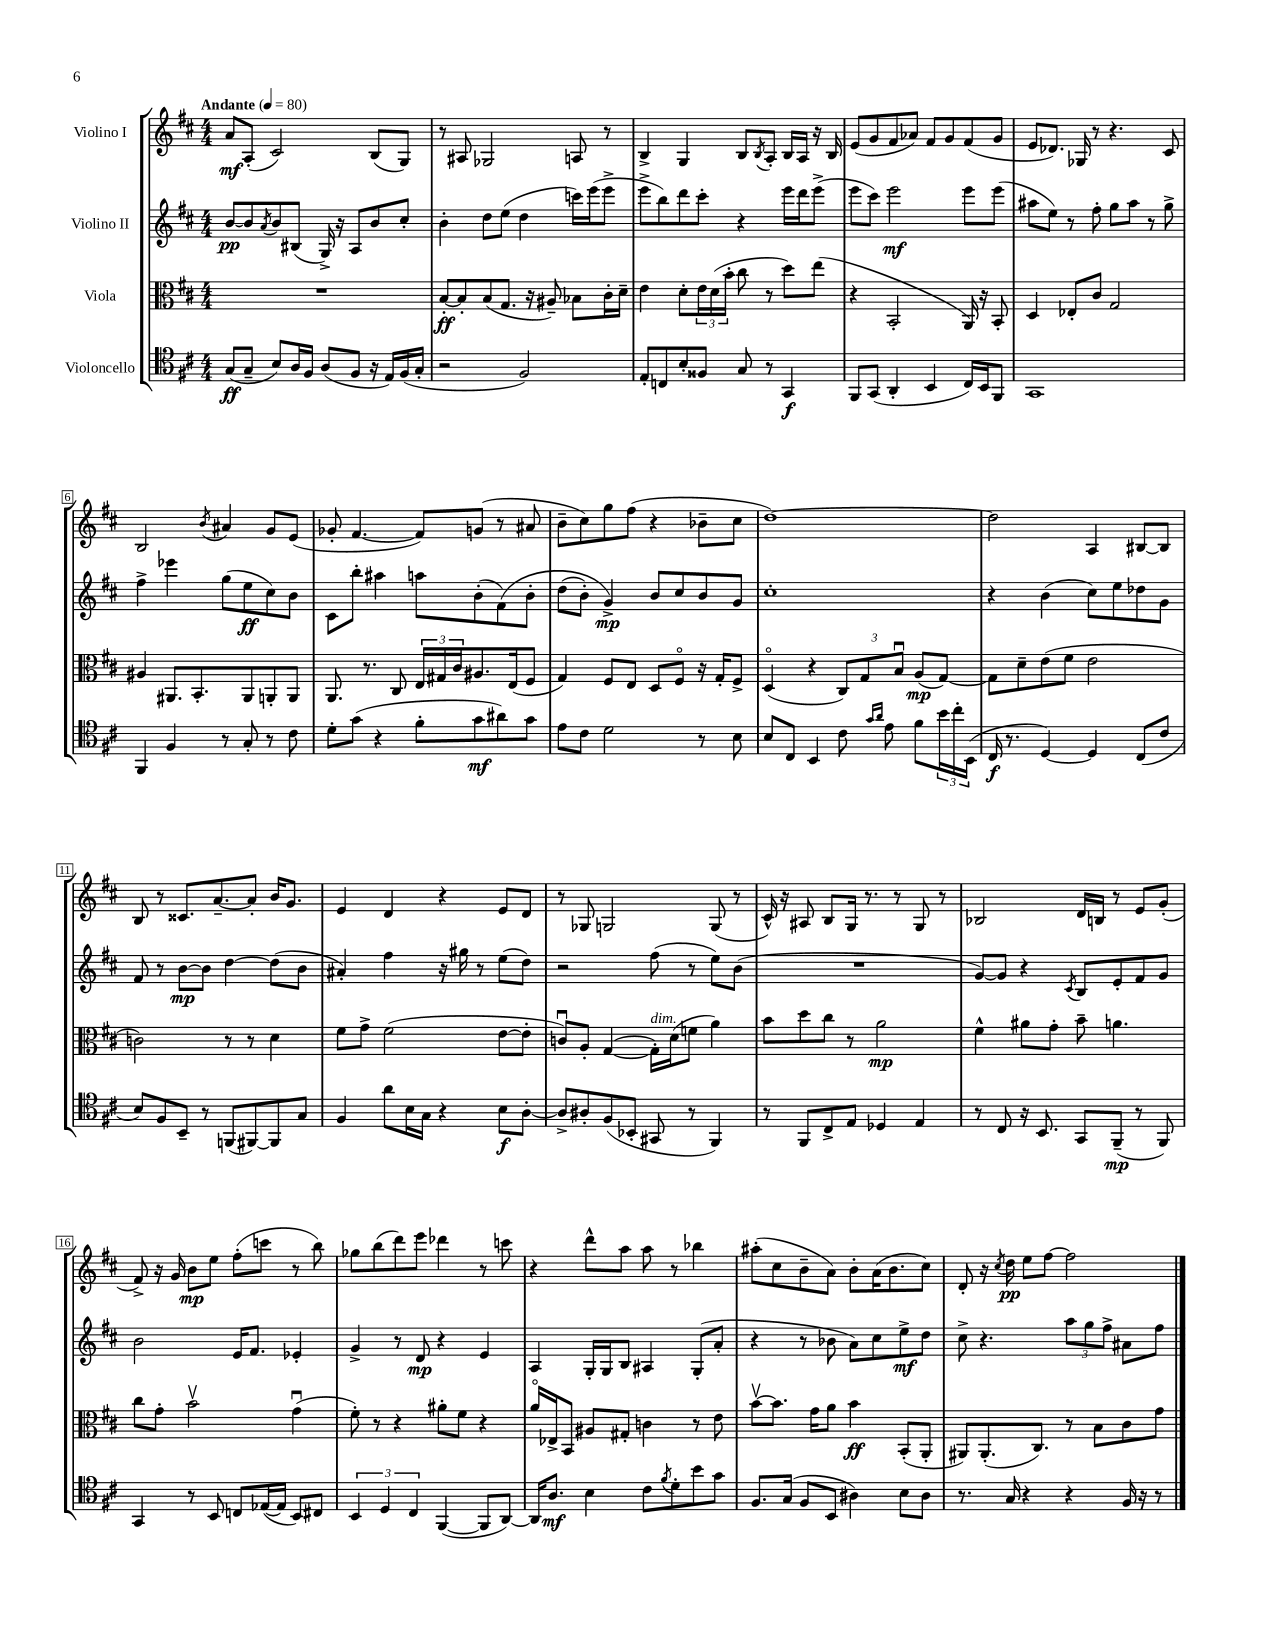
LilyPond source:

<<
\new StaffGroup <<
\new Staff = "s0" \with { instrumentName = "Violino I" } {
    \clef treble \key d \major \numericTimeSignature \time 4/4 \tempo "Andante" 4 = 80
    a'8\mf a8-.( cis'2) b8( g8) |
    r8 ais8 ges2 a8 r8 |
    b4-> g4 b8 \acciaccatura { b8 } a8-. b16 a16 r16 b16 |
    e'8( g'8 fis'8 aes'8) fis'8 g'8 fis'8( g'8 |
    e'8 des'8.) ges16 r8 r4. cis'8 |
    b2 \acciaccatura { b'8 } ais'4 g'8 e'8( |
    ges'8-. fis'4.~ fis'8) g'8( r8 ais'8 |
    b'8-- cis''8) g''8 fis''8( r4 bes'8-- cis''8 |
    d''1~) |
    d''2 a4 bis8~ bis8 |
    b8 r8 cisis'8. a'8.~-- a'8-. b'16 g'8. |
    e'4 d'4 r4 e'8 d'8 |
    r8 ges8 g2 g8( r8 |
    cis'16-^) r16 ais8 b8 g16 r8. r8 g8 r8 |
    bes2 d'16 b16 r8 e'8 g'8-.( |
    fis'8->) r16 g'16 b'8\mp e''8 fis''8-.( c'''8 r8 b''8) |
    ges''8 b''8( d'''8) e'''8 des'''4 r8 c'''8 |
    r4 d'''8-^ a''8 a''8 r8 bes''4 |
    ais''8-.( cis''8 b'8-- a'8) b'8-. a'16( b'8. cis''8) |
    d'8-. r16 \acciaccatura { cis''8 } d''16\pp e''8 fis''8~ fis''2 \bar "|." |
}
\new Staff = "s1" \with { instrumentName = "Violino II" } {
    \clef treble \key d \major \numericTimeSignature \time 4/4
    b'8~\pp b'8 \acciaccatura { a'8 } b'8 bis8( g16->) r16 a8 b'8 cis''8-. |
    b'4-. d''8 e''8( d''4 c'''16) e'''16( e'''8-> |
    e'''8-> b''8) d'''8 cis'''8-. r4 e'''16 d'''16 e'''8->( |
    e'''8 cis'''8) e'''2\mf e'''8 e'''8( |
    ais''8 e''8) r8 fis''8-. g''8 ais''8 r8 g''8-> |
    fis''4-> ees'''4 g''8( e''8\ff cis''8) b'8 |
    cis'8 b''8-. ais''4 a''8 b'8-.( fis'8)\( b'8-. |
    d''8( b'8-.) g'4->\mp\) b'8 cis''8 b'8 g'8 |
    cis''1-. |
    r4 b'4( cis''8) e''8 des''8 g'8 |
    fis'8 r8 b'8~\mp b'8 d''4~ d''8( b'8 |
    ais'4-.) fis''4 r16 gis''16 r8 e''8( d''8) |
    r2 fis''8( r8 e''8) b'8( |
    R1 |
    g'8~) g'8 r4 \acciaccatura { cis'8 } b8 e'8-. fis'8 g'8 |
    b'2 e'16 fis'8. ees'4-. |
    g'4-> r8 d'8\mp r4 e'4 |
    a4 g16-. g16 b8 ais4 g8-.( a'8-. |
    r4 r8 bes'8 a'8) cis''8 e''8->\mf d''8 |
    cis''8-> r4. \tuplet 3/2 { a''8 g''8 fis''8-> } ais'8 fis''8 \bar "|." |
}
\new Staff = "s2" \with { instrumentName = "Viola" } {
    \clef alto \key d \major \numericTimeSignature \time 4/4
    R1 |
    b8~-.\ff b8-. b8( g8. r16 ais8--) bes8 cis'16-. d'16-- |
    e'4 d'8-. \tuplet 3/2 { e'16 d'16( b'16-. } cis''8 r8 d''8) e''8( |
    r4 b,2-. a,16) r16 b,8-. |
    d4 ees8-. cis'8 g2 |
    ais4 ais,8. b,8.-. ais,8 a,8-. a,8 |
    a,8. r8. cis8 \tuplet 3/2 { e16 gis16 cis'16 } ais8. e16( fis8 |
    g4) fis8 e8 d8 fis8\flageolet r16 g16-. fis8-> |
    d4\flageolet( r4 \tuplet 3/2 { cis8) g8 b8\downbow } a8\mp( g8~) |
    g8 d'8-- e'8( fis'8 e'2 |
    c'2) r8 r8 d'4 |
    fis'8 g'8-> fis'2( e'8~ e'8-. |
    c'8\downbow) a8-. g4~( g16-.^\markup { \italic "dim." }) d'16( f'8 a'4) |
    b'8 d''8 cis''8 r8 a'2\mp |
    fis'4-^ ais'8 g'8-. b'8-- a'4. |
    cis''8 g'8-. b'2\upbow g'4\downbow( |
    fis'8-.) r8 r4 ais'8-. fis'8 r4 |
    a'16\flageolet ees16-> b,8 ais8 gis8-. c'4 r8 e'8 |
    b'8~\upbow b'8. g'16 a'8 b'4\ff b,8-.( a,8-. |
    ais,8) ais,8.-.( cis8.) r8 b8 cis'8 g'8 \bar "|." |
}
\new Staff = "s3" \with { instrumentName = "Violoncello" } {
    \clef tenor \key d \major \numericTimeSignature \time 4/4
    g8\ff( g8-- b8) a16 fis16 a8( fis8 r16 e16) fis16( g16-. |
    r2 fis2) |
    e8-. c8 b8-. fisis8 g8 r8 g,4\f |
    fis,8 g,8( a,4-. b,4 cis16) b,16 fis,8 |
    g,1 |
    fis,4 fis4 r8 g8-. r8 cis'8 |
    d'8-. g'8( r4 fis'8-. g'8\mf ais'8) g'8 |
    e'8 cis'8 d'2 r8 b8 |
    b8 cis8 b,4 cis'8 \grace { g'16 a'16 } e'8 fis'8 \tuplet 3/2 { b'16 cis''16-. b,16( } |
    cis16\f r8. d4~) d4 cis8( cis'8 |
    b8) fis8 b,8-- r8 f,8( fis,8~) fis,8 g8 |
    fis4 a'8 b16 g16 r4 b8\f a8~-. |
    a8-> ais8-. fis8( bes,8-. gis,8 r8 fis,4) |
    r8 fis,8 cis8-> e8 des4 e4 |
    r8 cis8 r16 b,8. g,8 fis,8--\mp( r8 fis,8) |
    g,4 r8 b,8 c8 ees16~( ees16 b,8) cis8 |
    \tuplet 3/2 { b,4 d4 cis4 } fis,4~( fis,8 a,8~) |
    a,16 a8.\mf b4 cis'8 \acciaccatura { fis'8 } d'8-. b'8 g'8 |
    fis8. g16( fis8 b,8 ais4) b8 ais8 |
    r8. g16 r4 r4 fis16 r16 r8 \bar "|." |
}
>>
>>
\layout { \context { \Score \override BarNumber.stencil = #(make-stencil-boxer 0.1 0.3 ly:text-interface::print) } }
